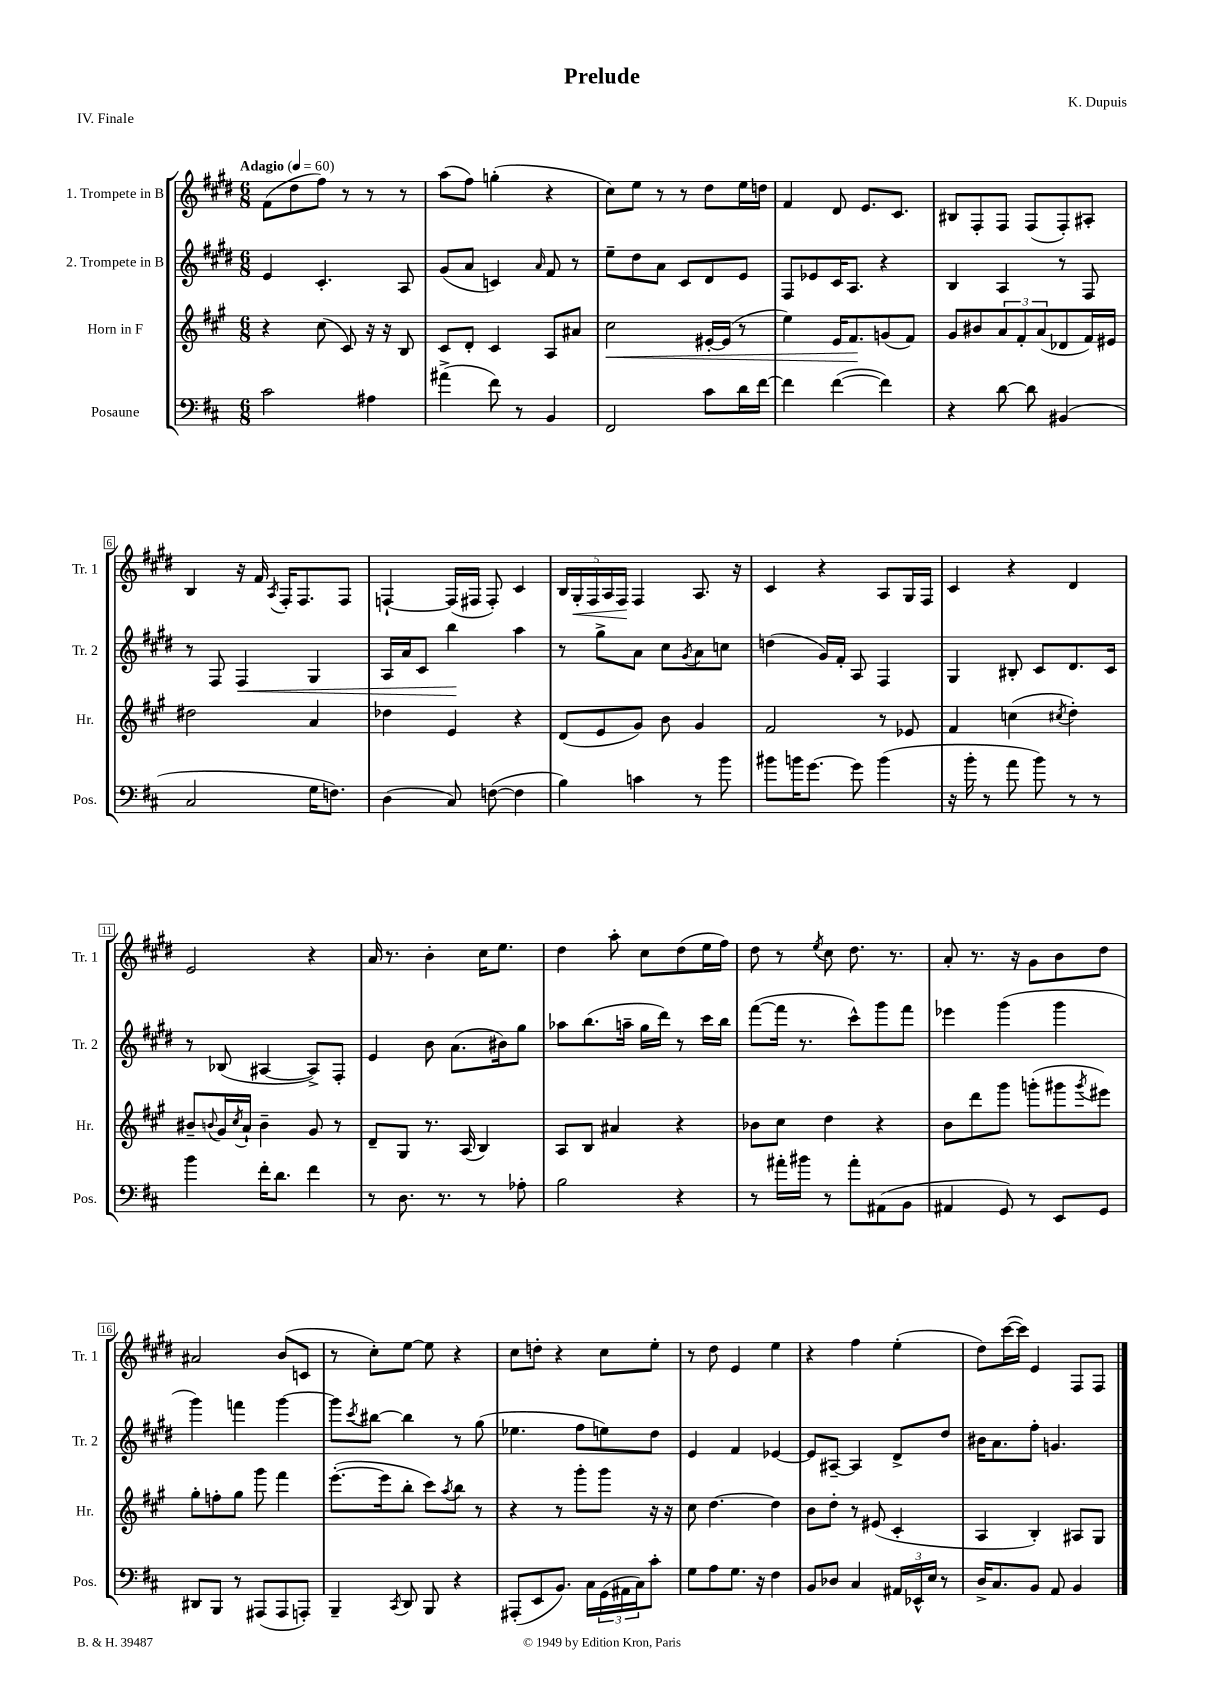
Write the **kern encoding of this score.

**kern	**kern	**dynam	**kern	**dynam	**kern	**dynam
*part4	*part3	*part3	*part2	*part2	*part1	*part1
*staff4	*staff3	*staff3	*staff2	*staff2	*staff1	*staff1
*I"Posaune	*I"Horn in F	*	*I"2. Trompete in B	*	*I"1. Trompete in B	*
*I'Pos.	*I'Hr.	*	*I'Tr. 2	*	*I'Tr. 1	*
*clefF4	*clefG2	*	*clefG2	*	*clefG2	*
*k[f#c#]	*k[f#c#g#]	*	*k[f#c#g#d#]	*	*k[f#c#g#d#]	*
*M6/8	*M6/8	*	*M6/8	*	*M6/8	*
*MM60	*MM60	*	*MM60	*	*MM60	*
=1	=1	=1	=1	=1	=1	=1
!	!	!	!	!	!LO:TX:a:B:t=Adagio	!
2c#\	4r	.	4e/	.	(8f#\L	.
.	.	.	.	.	8dd#\	.
.	(8cc#\	.	4.c#'/	.	8ff#\J)	.
.	8c#/)	.	.	.	8r	.
4A#X\	16r	.	.	.	8r	.
.	16r	.	.	.	.	.
.	8B/	.	8A/	.	8r	.
=2	=2	=2	=2	=2	=2	=2
(4a#X^\	8c#/L	.	(8g#/L	.	(8aa\L	.
.	8d'/J	.	8a/J	.	8ff#\J)	.
8f#\)	4c#/	.	4cn/)	.	(4ggn'\	.
8r	.	.	.	.	.	.
.	.	.	16qqa/	.	.	.
4BB/	8A/L	.	8f#/	.	4r	.
.	8a#X/J	.	8r	.	.	.
=3	=3	=3	=3	=3	=3	=3
!	!	!LO:HP:b	!	!	!	!
2FF#/	2cc#\	<	8ee~\L	.	8cc#\L)	.
.	.	.	8dd#\	.	8ee\J	.
.	.	.	8a\J	.	8r	.
.	.	.	8c#/L	.	8r	.
8c#\L	[16e#X'/LL	.	8d#/	.	8dd#\L	.
.	(16e#/JJ]	.	.	.	.	.
16d\L	8r	.	8e/J	.	16ee\L	.
[16f#\JJ	.	.	.	.	16ddn\JJ	.
=4	=4	=4	=4	=4	=4	=4
4f#\]	4ee\)	.	8F#/L	.	4f#/	.
.	.	.	8e-X/	.	.	.
([4f#\	16e/KL	.	16c#/K	.	8d#/	.
.	8.f#/	.	8.A/J	.	.	.
.	.	.	.	.	8.e/L	.
4f#\])	(8gn/	[	4r	.	.	.
.	.	.	.	.	8.c#/J	.
.	8f#/J)	.	.	.	.	.
=5	=5	=5	=5	=5	=5	=5
4r	8g#/L	.	4B/	.	8B#X/L	.
.	8b#X/	.	.	.	8F#'/	.
[8d\	12a/	.	4A/	.	8F#/J	.
.	12f#'/	.	.	.	.	.
8d\]	.	.	.	.	(8F#/L	.
.	(12a/	.	.	.	.	.
(4BB#X/	8d-X/	.	8r	.	8F#'/)	.
.	16f#/L)	.	8F#/	.	8A#X'/J	.
.	16e#X/JJ	.	.	.	.	.
!!LO:LB:g=z
=6	=6	=6	=6	=6	=6	=6
2C#/	2dd#X\	.	8r	.	4B/	.
.	.	.	8F#/	.	.	.
!	!	!	!	!LO:HP:b	!	!
.	.	.	4F#/	<	16r	.
.	.	.	.	.	16f#/	.
.	.	.	.	.	8qA/	.
.	.	.	.	.	16F#'/KL	.
.	.	.	.	.	8.F#/	.
16G\KL	4a/	.	4G#/	.	.	.
8.Fn\J)	.	.	.	.	.	.
.	.	.	.	.	8F#/J	.
=7	=7	=7	=7	=7	=7	=7
(4D\	4dd-X\	.	16A/LL	.	[4Fn`/	.
.	.	.	16a/J	.	.	.
.	.	.	8c#/J	.	.	.
8C#/)	4e/	.	4bb\	.	(16F/LL]	.
.	.	.	.	.	16F#X/JJ	.
([8Fn\	.	.	.	.	8F#'/)	.
4F\]	4r	.	4aa\	[	4c#/	.
=8	=8	=8	=8	=8	=8	=8
4B\)	(8d/L	.	8r	.	20B/LL	.
!	!	!	!	!	!	!LO:HP:b
.	.	.	.	.	20G#'/	<
.	.	.	.	.	20F#/	.
.	8e/	.	8gg#^\L	.	.	.
.	.	.	.	.	20A/	.
.	.	.	.	.	20F#/JJ	.
4cn\	8g#/J)	.	8a\J	.	4F#/	[
.	8b\	.	8cc#\L	.	.	.
.	.	.	8qg#/	.	.	.
8r	4g#/	.	8a\	.	8.A/	.
8b\	.	.	8ccn\J	.	.	.
.	.	.	.	.	16r	.
=9	=9	=9	=9	=9	=9	=9
8b#X\L	2f#/	.	(4ddn\	.	4c#/	.
16bn\K	.	.	.	.	.	.
[8.g\J	.	.	.	.	.	.
.	.	.	16g#/LL)	.	4r	.
.	.	.	16f#'/JJ	.	.	.
8g\]	.	.	8A/	.	.	.
(4b\	8r	.	4F#/	.	8A/L	.
.	8e-X/	.	.	.	16G#/L	.
.	.	.	.	.	16F#/JJ	.
=10	=10	=10	=10	=10	=10	=10
16r	4f#/	.	4G#/	.	4c#/	.
16b'\	.	.	.	.	.	.
8r	.	.	.	.	.	.
8a\	(4ccn\	.	8B#X'/	.	4r	.
8b\)	.	.	8c#/L	.	.	.
.	8qcc#X/	.	.	.	.	.
8r	4dd'\)	.	8.d#/	.	4d#/	.
8r	.	.	.	.	.	.
.	.	.	16c#/Jk	.	.	.
!!LO:LB:g=z
=11	=11	=11	=11	=11	=11	=11
4b\	8b#X~/L	.	8r	.	2e/	.
.	8qqbn/	.	.	.	.	.
.	16g#/L	.	(8B-X/	.	.	.
.	8qcc#/	.	.	.	.	.
.	16a`/JJ	.	.	.	.	.
16f#'\KL	4b~\	.	[4A#X/	.	.	.
8.d\J	.	.	.	.	.	.
4f#\	8g#/	.	8A#^/L])	.	4r	.
.	8r	.	8F#'/J	.	.	.
=12	=12	=12	=12	=12	=12	=12
8r	8d~/L	.	4e/	.	16a/	.
.	.	.	.	.	8.r	.
8.D\	8G#/J	.	.	.	.	.
.	8.r	.	8b\	.	4b'\	.
8.r	.	.	.	.	.	.
.	.	.	(8.a\L	.	.	.
.	(16A/	.	.	.	.	.
8r	4B/)	.	.	.	16cc#\KL	.
.	.	.	16b#X\k)	.	8.ee\J	.
8A-X'\	.	.	8gg#\J	.	.	.
=13	=13	=13	=13	=13	=13	=13
2B\	8A/L	.	8aa-X\L	.	4dd#\	.
.	8B/J	.	(8.bb\	.	.	.
.	4a#X/	.	.	.	8aa'\	.
.	.	.	16aan~\Jk	.	.	.
.	.	.	16gg#\LL	.	8cc#\L	.
.	.	.	16ddd#\JJ)	.	.	.
4r	4r	.	8r	.	(8dd#\	.
.	.	.	16ccc#\LL	.	16ee\L	.
.	.	.	16bb\JJ	.	16ff#\JJ)	.
=14	=14	=14	=14	=14	=14	=14
8r	8b-X\L	.	([8fff#\L	.	8dd#\	.
16a#X'\LL	8cc#\J	.	16fff#\Jk]	.	8r	.
16b#X\JJ	.	.	8.r	.	.	.
.	.	.	.	.	8qee/	.
8r	4dd\	.	.	.	8cc#\	.
8a#'\L	.	.	8ccc#^^\L)	.	8.dd#\	.
(8AA#X\	4r	.	8ggg#\	.	.	.
.	.	.	.	.	8.r	.
8BB\J	.	.	8fff#\J	.	.	.
=15	=15	=15	=15	=15	=15	=15
4AA#X/	8b\L	.	4eee-X\	.	8a'/	.
.	8ddd\	.	.	.	8.r	.
8GG/)	8ggg#\J	.	(4ggg#\	.	.	.
.	.	.	.	.	16r	.
8r	(8gggn'\L	.	.	.	8g#\L	.
8EE/L	8ggg#X\	.	4ggg#\	.	8b\	.
.	8qggg#/	.	.	.	.	.
8GG/J	8eee#X\J)	.	.	.	8dd#\J	.
!!LO:LB:g=z
=16	=16	=16	=16	=16	=16	=16
8DD#X/L	8gg#'\L	.	4ggg#\)	.	2a#X/	.
8BBB/J	8ffn'\	.	.	.	.	.
8r	8gg#\J	.	4fffn\	.	.	.
(8AAA#X/L	8ggg#\	.	.	.	.	.
8AAA#/	4fff#\	.	[4ggg#\	.	(8b/L	.
8AAAn'/J)	.	.	.	.	8cn/J	.
=17	=17	=17	=17	=17	=17	=17
4BBB~/	([8.eee'\L	.	8ggg#\L]	.	8r	.
.	.	.	8qccc#/	.	.	.
.	.	.	[8bb#X\J	.	8cc#'\L)	.
.	16eee\k]	.	.	.	.	.
8qCC#/	.	.	.	.	.	.
8DD/	8bb'\J	.	4bb#\]	.	[8ee\J	.
8BBB/	8ccc#\L)	.	.	.	8ee\]	.
.	8qaa/	.	.	.	.	.
4r	8bb\J	.	8r	.	4r	.
.	8r	.	(8gg#\	.	.	.
=18	=18	=18	=18	=18	=18	=18
(8AAA#X'/L	4r	.	4.ee-X\	.	8cc#\L	.
8EE/	.	.	.	.	8ddn'\J	.
8.BB/J)	8r	.	.	.	4r	.
.	8ggg#'\L	.	8ff#\L	.	.	.
16C#\LL	.	.	.	.	.	.
(24GG\	8ggg#\J	.	8een\)	.	8cc#\L	.
24AA#X\	.	.	.	.	.	.
24C#\J)	.	.	.	.	.	.
8c#'\J	16r	.	8dd#\J	.	8ee'\J	.
.	16r	.	.	.	.	.
=19	=19	=19	=19	=19	=19	=19
8G\L	8cc#\	.	4e/	.	8r	.
8A\	[4.dd\	.	.	.	8dd#\	.
8.G\J	.	.	4f#/	.	4e/	.
16r	.	.	.	.	.	.
4F#\	4dd\]	.	[4e-X/	.	4ee\	.
=20	=20	=20	=20	=20	=20	=20
8BB/L	8b\L	.	8e-/L]	.	4r	.
8D-X/J	8dd'\J	.	[8A#X~/J	.	.	.
4C#/	8r	.	4A#/]	.	4ff#\	.
.	(8e#X/	.	.	.	.	.
24AA#X/LL	4c#'/	.	8d#^/L	.	(4ee'\	.
24EE-X^^/	.	.	.	.	.	.
24E/JJ	.	.	.	.	.	.
8r	.	.	8dd#/J	.	.	.
=21	=21	=21	=21	=21	=21	=21
16D^/KL	4A/	.	16b#X\KL	.	8dd#\L)	.
8.C#/	.	.	8.a\	.	.	.
.	.	.	.	.	([16ccc#\L	.
.	.	.	.	.	16ccc#\JJ])	.
8BB/J	4B'/)	.	8ff#'\J	.	4e/	.
8AA/	.	.	4.gn/	.	.	.
4BB/	8A#X/L	.	.	.	8F#/L	.
.	8G#/J	.	.	.	8F#/J	.
==	==	==	==	==	==	==
*-	*-	*-	*-	*-	*-	*-
